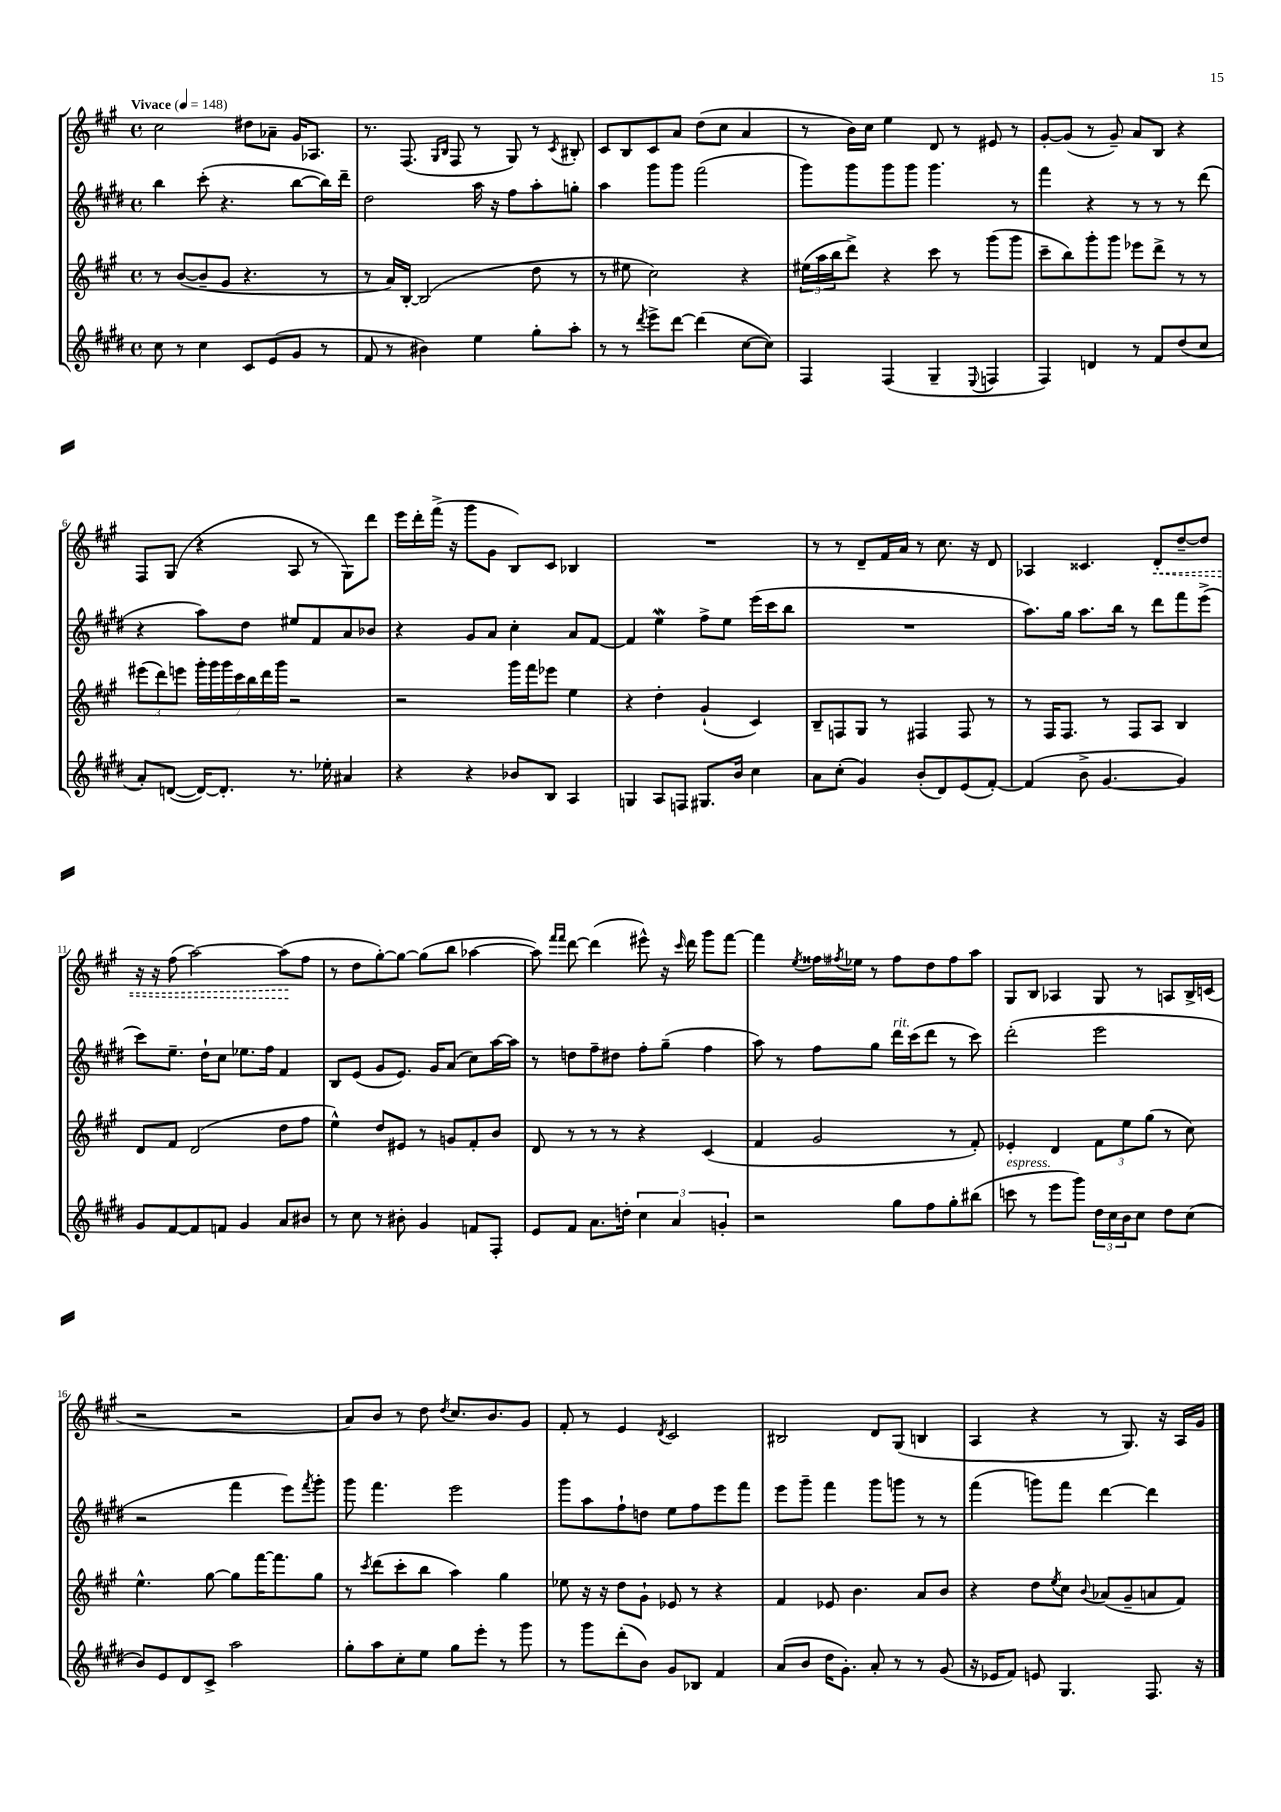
<<
\new StaffGroup <<
\new Staff = "s0" {
    \clef treble \key a \major \defaultTimeSignature \time 4/4 \tempo "Vivace" 4 = 148
    cis''2 dis''8 aes'8-- gis'16 aes8. |
    r8. fis8.( \grace { gis16 b16 } fis8 r8 gis8) r8 \acciaccatura { cis'8 } bis8-. |
    cis'8 b8 cis'8 a'8 d''8( cis''8 a'4 |
    r8 b'16) cis''16 e''4 d'8 r8 eis'8 r8 |
    gis'8~-. gis'8( r8 gis'8--) a'8 b8 r4 |
    fis8 gis8( r4 a8 r8 gis8) d'''8 |
    e'''16 d'''16-. fis'''16->( r16 gis'''8 gis'8 b8) cis'8 bes4 |
    R1 |
    r8 r8 d'8-- fis'16 a'16 r8 cis''8. r16 d'8 |
    aes4 cisis'4. \once \override Hairpin.style = #'dashed-line d'8-.\< d''8~-- d''8 |
    r16 r16 fis''8( a''2~) a''8\!( fis''8 |
    r8 d''8 gis''8~-.) gis''8~ gis''8( b''8 aes''4~ |
    aes''8) \grace { fis'''16 fis'''16 } d'''8~ d'''4( eis'''8-^) r16 \grace { cis'''16 } d'''16 gis'''8 fis'''8~ |
    fis'''4 \acciaccatura { e''8 } fisis''16 \acciaccatura { fis''8 } ees''16 r8 fis''8 d''8 fis''8 a''8 |
    gis8 b8 aes4 gis8 r8 a8 b16-> c'16( |
    r2 r2 |
    a'8) b'8 r8 d''8 \acciaccatura { d''8 } cis''8. b'8. gis'8 |
    fis'8-. r8 e'4 \acciaccatura { d'8 } cis'2 |
    bis2 d'8 gis8( b4 |
    a4 r4 r8 gis8.) r16 a16 gis'16 \bar "|." |
}
\new Staff = "s1" {
    \clef treble \key e \major \defaultTimeSignature \time 4/4
    b''4 cis'''8-.( r4. b''8~ b''16) dis'''16-- |
    dis''2 a''16 r16 fis''8 a''8-. g''8-. |
    a''4 gis'''8 gis'''8 fis'''2( |
    gis'''8) gis'''8 gis'''8 gis'''8 gis'''4. r8 |
    fis'''4 r4 r8 r8 r8 dis'''8( |
    r4 a''8) dis''8 eis''8 fis'8 a'8 bes'8 |
    r4 gis'8 a'8 cis''4-. a'8 fis'8~ |
    fis'4 e''4\mordent fis''8-> e''8 e'''16( cis'''16 b''8 |
    R1 |
    a''8.) gis''16 a''8. b''16 r8 dis'''8 fis'''8 e'''8->( |
    cis'''8) e''8.-- dis''16-! cis''8 ees''8. fis''16 fis'4 |
    b8 e'8( gis'8 e'8.) gis'16 a'8( cis''8) a''16~ a''16 |
    r8 d''8 fis''8-- dis''8 fis''8-. gis''8--( fis''4 |
    a''8) r8 fis''8 gis''8 dis'''16^\markup { \italic "rit." } cis'''16( dis'''8 r8 cis'''8) |
    dis'''2-.( e'''2 |
    r2 fis'''4 e'''8) \acciaccatura { fis'''8 } gis'''8-. |
    gis'''8 fis'''4. e'''2 |
    gis'''8 a''8 fis''8-! d''8 e''8 fis''8 e'''8 fis'''8 |
    e'''8 gis'''8-- fis'''4 gis'''8 g'''8 r8 r8 |
    fis'''4( g'''8) fis'''8 dis'''4~ dis'''4 \bar "|." |
}
\new Staff = "s2" {
    \clef treble \key a \major \defaultTimeSignature \time 4/4
    r8 b'8~( b'8-- gis'8 r4. r8 |
    r8 a'16) b16~-. b2( d''8 r8 |
    r8 eis''8 cis''2) r4 |
    \tuplet 3/2 { eis''16( a''16 b''16 } d'''8->) r4 cis'''8 r8 gis'''8( gis'''8 |
    cis'''8-- b''8) gis'''8-. gis'''8 ees'''8 d'''8-> r8 r8 |
    \tuplet 3/2 { eis'''8( d'''8) e'''8 } \tuplet 7/4 { gis'''16-. gis'''16 gis'''16 cis'''16 b''16 d'''16 gis'''16 } r2 |
    r2 gis'''16 fis'''16 ees'''8 e''4 |
    r4 d''4-. gis'4-!( cis'4) |
    b8-- f8 gis8 r8 fis4 fis8 r8 |
    r8 fis16 fis8. r8 fis8 a8 b4 |
    d'8 fis'8 d'2( d''8 fis''8 |
    e''4-^) d''8 eis'8 r8 g'8 fis'8-. b'8 |
    d'8 r8 r8 r8 r4 cis'4( |
    fis'4 gis'2 r8 fis'8-.) |
    ees'4-. d'4 \tuplet 3/2 { fis'8 e''8 gis''8( } r8 cis''8) |
    e''4.-^ gis''8~ gis''8 fis'''16~ fis'''8. gis''8 |
    r8 \acciaccatura { cis'''8 } d'''8( cis'''8-. b''8 a''4) gis''4 |
    ees''8 r16 r16 d''8 gis'8-! ees'8 r8 r4 |
    fis'4 ees'8 b'4. a'8 b'8 |
    r4 d''8 \acciaccatura { e''8 } cis''8 \appoggiatura { b'8 } aes'8( gis'8-- a'8 fis'8) \bar "|." |
}
\new Staff = "s3" {
    \clef treble \key e \major \defaultTimeSignature \time 4/4
    cis''8 r8 cis''4 cis'8 e'8( gis'8 r8 |
    fis'8 r8 bis'4) e''4 gis''8-. a''8-. |
    r8 r8 \acciaccatura { dis'''8 } e'''8-> dis'''8~ dis'''4( cis''8~ cis''8) |
    fis4 fis4( gis4-- \appoggiatura { e8 } f4 |
    fis4) d'4 r8 fis'8 dis''8( cis''8 |
    a'8-.) d'8~( d'16~) d'8.-. r8. ees''16-. ais'4 |
    r4 r4 bes'8 b8 a4 |
    g4 a8 f8 gis8. b'16 cis''4 |
    a'8 cis''8-.( gis'4) b'8-.( dis'8) e'8( fis'8~-.) |
    fis'4( b'8-> gis'4.~ gis'4) |
    gis'8 fis'8~ fis'8 f'8 gis'4 a'8 bis'8 |
    r8 cis''8 r8 bis'8-. gis'4 f'8 fis8-. |
    e'8 fis'8 a'8. d''16-. \tuplet 3/2 { cis''4 a'4 g'4-. } |
    r2 gis''8 fis''8 gis''8-. bis''8( |
    c'''8^\markup { \italic "espress." } r8 e'''8 gis'''8) \tuplet 3/2 { dis''16 cis''16 b'16 } cis''8 dis''8 cis''8( |
    b'8) e'8 dis'8 cis'8-> a''2 |
    gis''8-. a''8 cis''8-. e''8 gis''8 e'''8-. r8 gis'''8 |
    r8 gis'''8 dis'''8-.( b'8) gis'8 bes8 fis'4 |
    a'8( b'8 dis''16 gis'8.-.) a'8-. r8 r8 gis'8( |
    r16 ees'16 fis'8) e'8 gis4. fis8. r16 \bar "|." |
}
>>
>>
